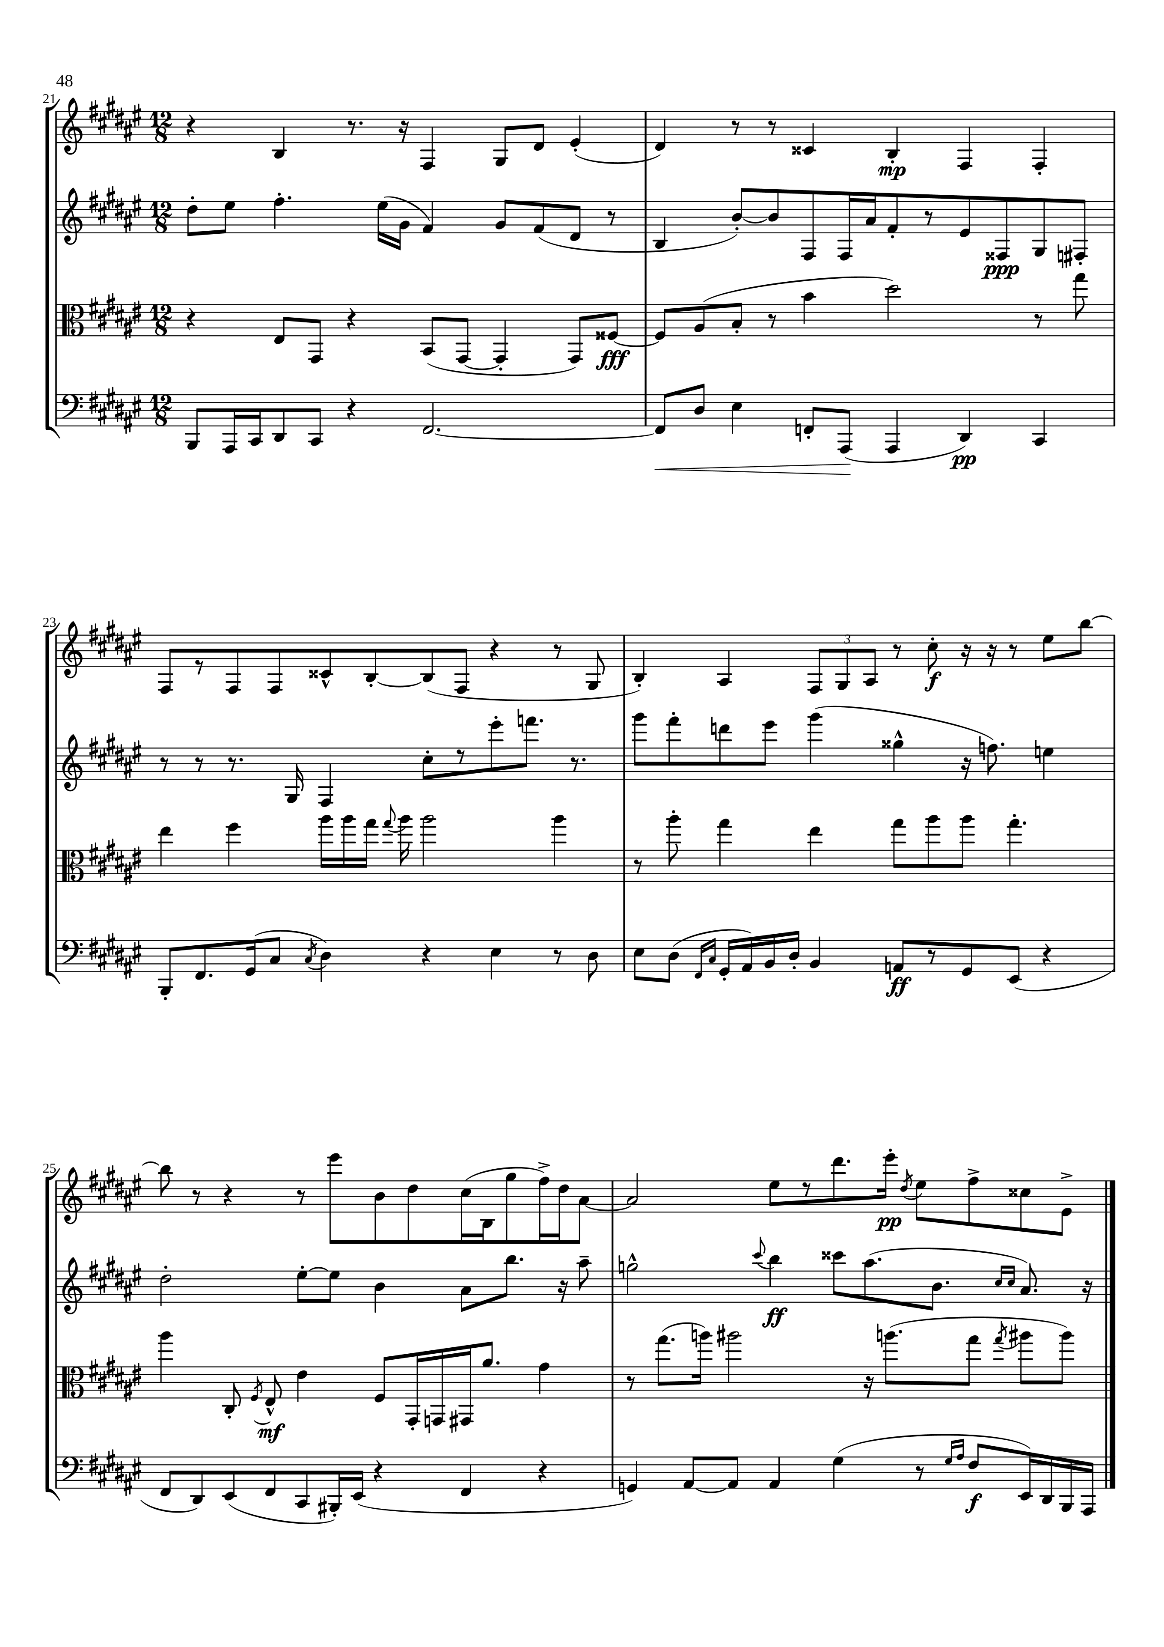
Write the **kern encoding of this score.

**kern	**dynam	**kern	**dynam	**kern	**dynam	**kern	**dynam
*part4	*part4	*part3	*part3	*part2	*part2	*part1	*part1
*staff4	*staff4	*staff3	*staff3	*staff2	*staff2	*staff1	*staff1
*clefF4	*	*clefC3	*	*clefG2	*	*clefG2	*
*k[f#c#g#d#a#e#]	*	*k[f#c#g#d#a#e#]	*	*k[f#c#g#d#a#e#]	*	*k[f#c#g#d#a#e#]	*
*M12/8	*	*M12/8	*	*M12/8	*	*M12/8	*
=21	=21	=21	=21	=21	=21	=21	=21
8BBB/L	.	4r	.	8dd#'\L	.	4r	.
16AAA#/L	.	.	.	8ee#\J	.	.	.
16CC#/J	.	.	.	.	.	.	.
8DD#/	.	8E#/L	.	4.ff#'\	.	4B/	.
8CC#/J	.	8GG#/J	.	.	.	.	.
4r	.	4r	.	.	.	8.r	.
.	.	.	.	(16ee#\LL	.	.	.
.	.	.	.	16g#\JJ	.	16r	.
[2.FF#/	.	(8BB/L	.	4f#/)	.	4F#/	.
.	.	[8GG#/J	.	.	.	.	.
.	.	4GG#'/]	.	8g#/L	.	8G#/L	.
.	.	.	.	(8f#/	.	8d#/J	.
.	.	8GG#/L)	.	8d#/J	.	(4e#'/	.
.	.	[8F##X/J	fff	8r	.	.	.
=22	=22	=22	=22	=22	=22	=22	=22
!	!LO:HP:b	!	!	!	!	!	!
8FF#/L]	<	8F##/L]	.	4B/	.	4d#/)	.
8D#/J	.	(8A#/	.	.	.	.	.
4E#\	.	8B'/J	.	[8b'/L)	.	8r	.
.	.	8r	.	8b/]	.	8r	.
8FFn'/L	.	4b\	.	8F#/	.	4c##X/	.
(8AAA#/J	.	.	.	16F#/L	.	.	.
.	.	.	.	16a#/J	.	.	.
4AAA#/	[	2dd#\)	.	8f#'/	.	4B'/	mp
.	.	.	.	8r	.	.	.
4DD#/)	pp	.	.	8e#/	.	4F#/	.
.	.	.	.	8F##X/	ppp	.	.
4CC#/	.	8r	.	8G#/	.	4F#'/	.
.	.	8gg#\	.	8F#X'/J	.	.	.
!!LO:LB:g=z
=23	=23	=23	=23	=23	=23	=23	=23
8BBB'/L	.	4ee#\	.	8r	.	8F#/L	.
8.FF#/	.	.	.	8r	.	8r	.
.	.	4ff#\	.	8.r	.	8F#/	.
(16GG#/k	.	.	.	.	.	.	.
8C#/J	.	.	.	.	.	8F#/	.
.	.	.	.	16G#/	.	.	.
8qC#/	.	.	.	.	.	.	.
4D#\)	.	16aa#\LL	.	4F#/	.	8c##X^^/	.
.	.	16aa#\	.	.	.	.	.
.	.	16gg#\JJ	.	.	.	[8B'/	.
.	.	8qqgg#/	.	.	.	.	.
.	.	16aa#\	.	.	.	.	.
4r	.	2aa#\	.	8cc#'\L	.	(8B/]	.
.	.	.	.	8r	.	8F#/J	.
4E#\	.	.	.	8eee#'\	.	4r	.
.	.	.	.	8.fffn\J	.	.	.
8r	.	4aa#\	.	.	.	8r	.
.	.	.	.	8.r	.	.	.
8D#\	.	.	.	.	.	8G#/	.
=24	=24	=24	=24	=24	=24	=24	=24
8E#\L	.	8r	.	8ggg#\L	.	4B'/)	.
(8D#\J	.	8aa#'\	.	8fff#'\	.	.	.
16qqFF#/LL	.	.	.	.	.	.	.
16qqC#/JJ	.	.	.	.	.	.	.
16GG#'/LL	.	4gg#\	.	8dddn\	.	4A#/	.
16AA#/)	.	.	.	.	.	.	.
16BB/	.	.	.	8eee#\J	.	.	.
16D#'/JJ	.	.	.	.	.	.	.
4BB/	.	4ee#\	.	(4ggg#\	.	12F#/L	.
.	.	.	.	.	.	12G#/	.
.	.	.	.	.	.	12A#/J	.
8AAn/L	ff	8gg#\L	.	4gg##X^^\	.	8r	.
8r	.	8aa#\	.	.	.	8cc#'\	f
8GG#/	.	8aa#\J	.	16r	.	16r	.
.	.	.	.	8.ffn\)	.	16r	.
(8EE#/J	.	4.gg#'\	.	.	.	8r	.
4r	.	.	.	4een\	.	8ee#\L	.
.	.	.	.	.	.	[8bb\J	.
!!LO:LB:g=z
=25	=25	=25	=25	=25	=25	=25	=25
8FF#/L	.	4aa#\	.	2dd#'\	.	8bb\]	.
8DD#/)	.	.	.	.	.	8r	.
(8EE#/	.	8C#'/	.	.	.	4r	.
.	.	8qF#/	.	.	.	.	.
8FF#/	.	8E#^^/	mf	.	.	.	.
8CC#/	.	4e#\	.	[8ee#'\L	.	8r	.
16BBB#X'/L)	.	.	.	8ee#\J]	.	8eee#\L	.
(16EE#/JJ	.	.	.	.	.	.	.
4r	.	8F#/L	.	4b\	.	8b\	.
.	.	16GG#'/L	.	.	.	8dd#\	.
.	.	16GGn/	.	.	.	.	.
4FF#/	.	16GG#X/J	.	8a#\L	.	(16cc#\L	.
.	.	8.a#/J	.	.	.	16B\J	.
.	.	.	.	8.bb\J	.	8gg#\	.
4r	.	4g#\	.	.	.	16ff#^\L)	.
.	.	.	.	16r	.	16dd#\J	.
.	.	.	.	8aa#~\	.	[8a#\J	.
=26	=26	=26	=26	=26	=26	=26	=26
4GGn/)	.	8r	.	2ggn^^\	.	2a#/]	.
.	.	(8.gg#\L	.	.	.	.	.
[8AA#/L	.	.	.	.	.	.	.
.	.	16aan\Jk)	.	.	.	.	.
8AA#/J]	.	2aa#X\	.	.	.	.	.
.	.	.	.	8qqccc#/	.	.	.
4AA#/	.	.	.	4bb\	ff	8ee#\L	.
.	.	.	.	.	.	8r	.
(4G#\	.	.	.	8ccc##X\L	.	8.ddd#\	.
.	.	16r	.	(8.aa#\	.	.	.
.	.	(8.aan\L	.	.	.	16eee#'\Jk	pp
.	.	.	.	.	.	8qdd#/	.
8r	.	.	.	.	.	8ee#\L	.
.	.	.	.	8.b\J	.	.	.
16qqG#/LL	.	.	.	.	.	.	.
16qqA#/JJ	.	.	.	.	.	.	.
8F#/L	f	8gg#\J	.	.	.	8ff#^\	.
.	.	.	.	16qqcc#/LL	.	.	.
.	.	8qgg#/	.	16qqcc#/JJ	.	.	.
16EE#/L)	.	8aa#X\L	.	8.a#/)	.	8cc##X\	.
16DD#/	.	.	.	.	.	.	.
16BBB/	.	8aa#\J)	.	.	.	8e#^\J	.
16AAA#/JJ	.	.	.	16r	.	.	.
==	==	==	==	==	==	==	==
*-	*-	*-	*-	*-	*-	*-	*-
